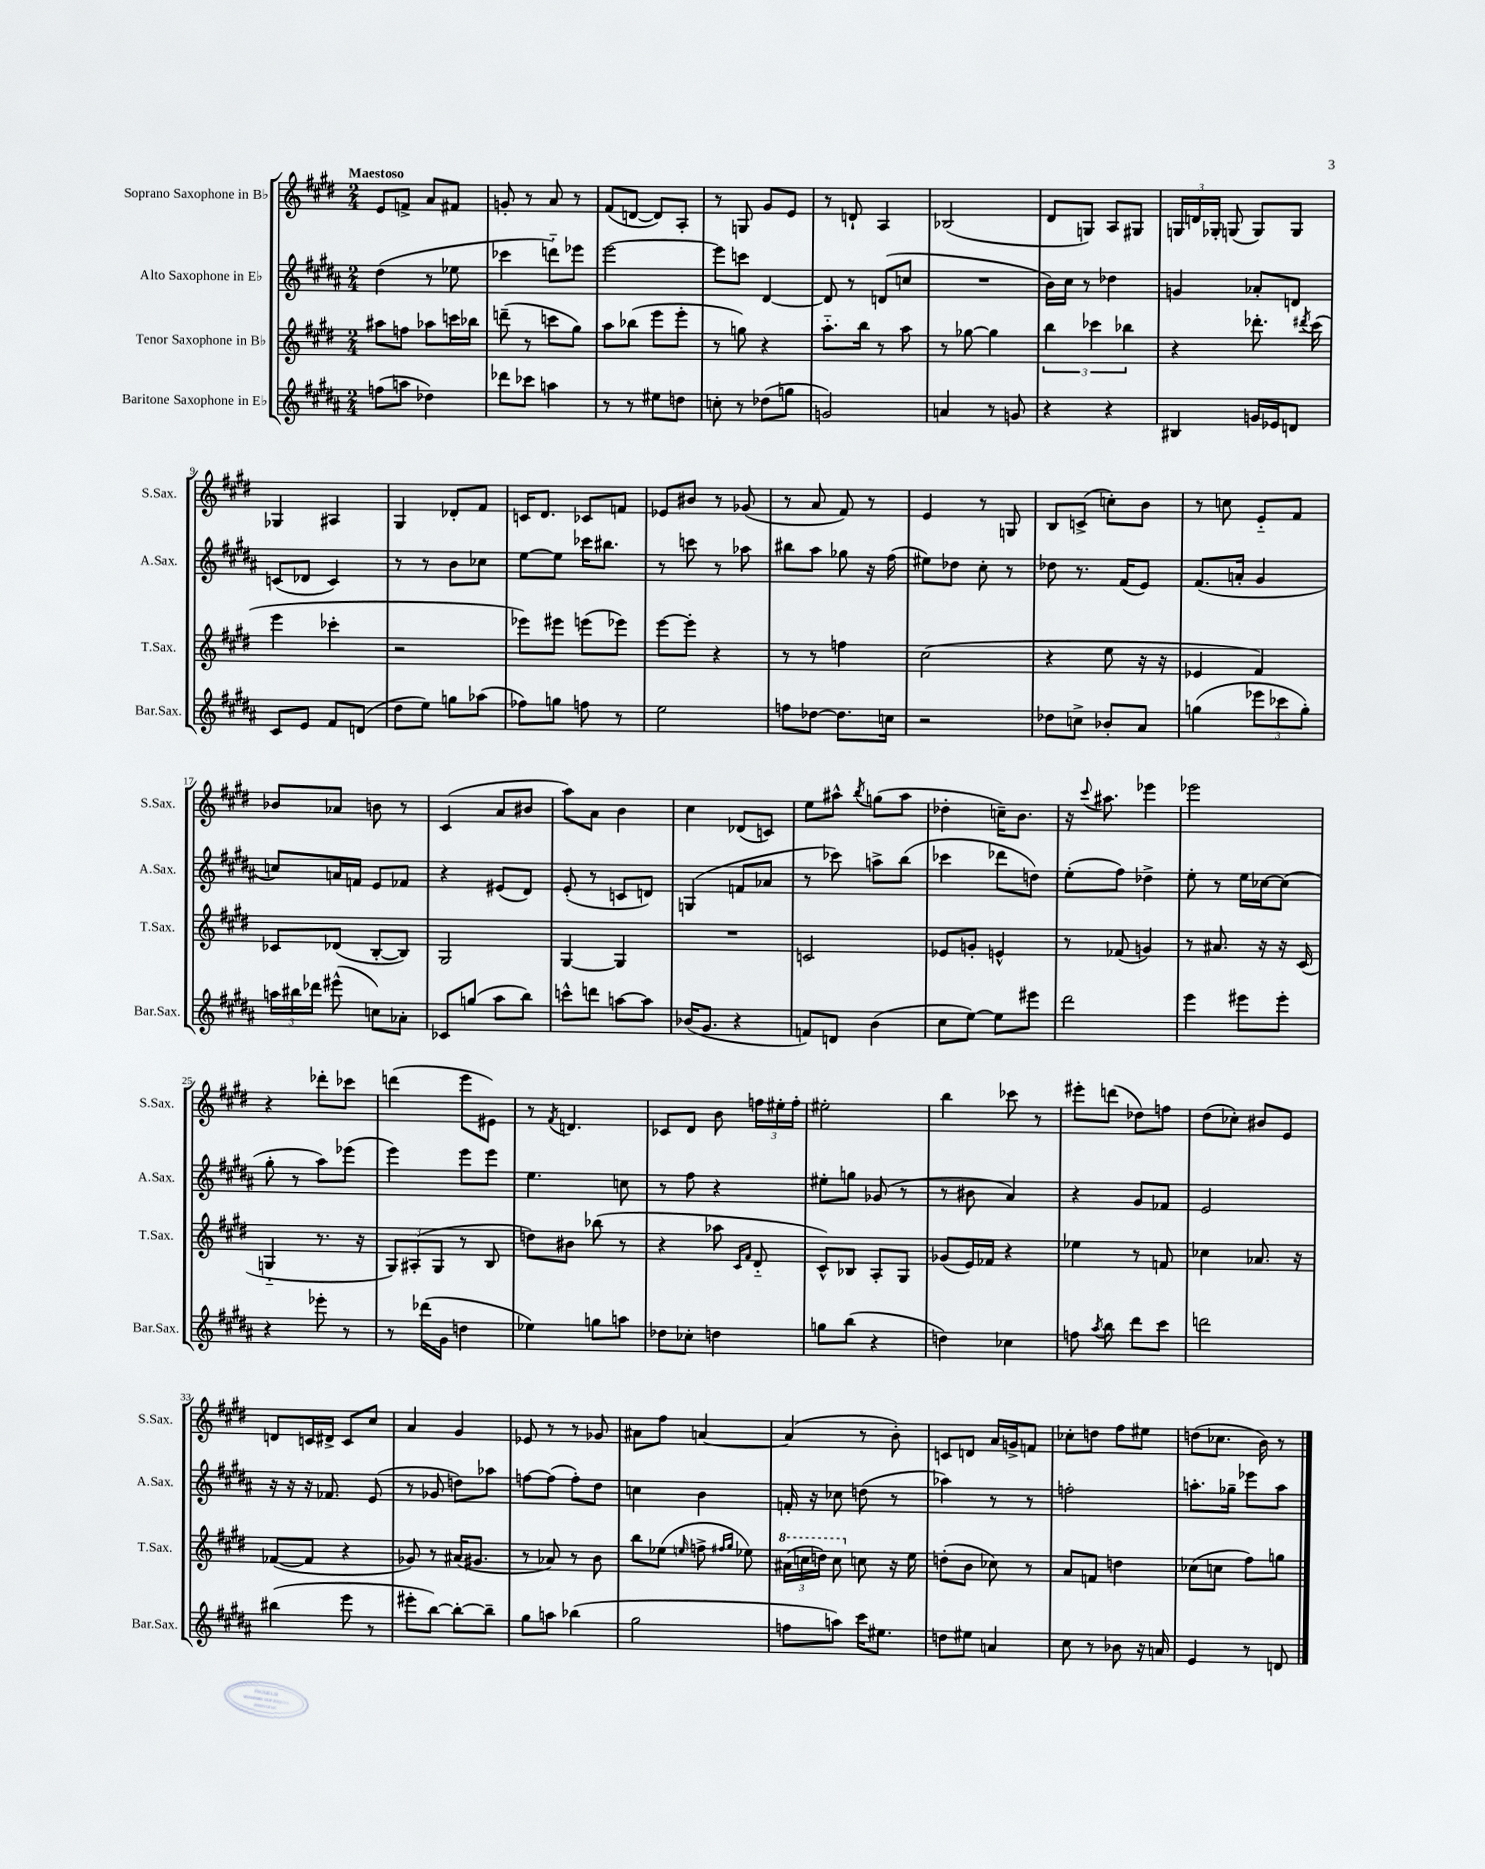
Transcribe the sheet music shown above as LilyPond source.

<<
\new StaffGroup <<
\new Staff = "s0" \with { instrumentName = "Soprano Saxophone in Bb" shortInstrumentName = "S.Sax." } {
    \clef treble \key e \major \numericTimeSignature \time 2/4 \tempo "Maestoso"
    \autoBeamOff e'8[ f'8]-> a'8[ fis'8] |
    g'8-. r8 a'8 r8 |
    fis'8[( d'8]~ d'8[) a8]-. |
    r8 g8 gis'8[ e'8] |
    r8 d'8-! a4 |
    bes2( |
    dis'8[ g8]) a8[ gis8] |
    \tuplet 3/2 { g16[ d'16 ges16]-. } g8( g8[) g8] |
    ges4 ais4 |
    gis4 des'8[-. fis'8] |
    c'16[ dis'8.] ces'8[ f'8] |
    ees'8[ bis'8] r8 ges'8( |
    r8 a'8 fis'8) r8 |
    e'4 r8 g8 |
    b8[ c'8]->( c''8[-.) b'8] |
    r8 c''8 e'8[-_ fis'8] |
    bes'8[ aes'8] b'8 r8 |
    cis'4( a'8[ bis'8] |
    a''8[) a'8] b'4 |
    cis''4 des'8[( c'8]) |
    e''8[ ais''8]-^ \acciaccatura { b''8 } g''8[( ais''8] |
    des''4-. c''16[--) b'8.] |
    r16 \appoggiatura { cis'''8 } ais''8. ees'''4 |
    ees'''2 |
    r4 des'''8[-. ces'''8] |
    d'''4( e'''8[ eis'8]) |
    r8 \acciaccatura { fis'8 } d'4. |
    ces'8[ dis'8] b'8 \tuplet 3/2 { f''16[ eis''16-. f''16]-. } |
    eis''2-. |
    b''4 ces'''8 r8 |
    eis'''8[-. d'''8]( des''8[) f''8] |
    dis''8[( ces''8]-.) bis'8[ e'8] |
    d'8[ c'16 dis'16]-> c'8[ cis''8] |
    a'4 gis'4 |
    ees'8 r8 r8 ges'8 |
    ais'8[ fis''8] a'4~ |
    a'4( r8 b'8-.) |
    c'8[ d'8] a'16[ g'16-> f'8] |
    ces''8[-. d''8] fis''8[ eis''8] |
    d''8[( ces''8.] b'16) r8 \bar "|." |
}
\new Staff = "s1" \with { instrumentName = "Alto Saxophone in Eb" shortInstrumentName = "A.Sax." } {
    \clef treble \key b \major \numericTimeSignature \time 2/4
    \autoBeamOff dis''4( r8 ees''8 |
    ces'''4 d'''8[-_) ees'''8] |
    e'''2~ |
    e'''8[ c'''8] dis'4~ |
    dis'8 r8 d'8[( c''8] |
    R2 |
    b'16[) cis''16] r8 des''4 |
    g'4 aes'8[-. d'8] |
    c'8[( des'8] c'4) |
    r8 r8 b'8[ ces''8] |
    e''8[~ e''8] ces'''16[ bis''8.] |
    r8 c'''8 r8 aes''8 |
    bis''8[ ais''8] ges''8 r16 fis''16( |
    eis''8[) des''8] cis''8-. r8 |
    des''8 r8. fis'16[( e'8]) |
    fis'8.[( a'16]-. gis'4 |
    c''8[) a'16 f'16] e'8[ fes'8] |
    r4 eis'8[( dis'8]) |
    e'8-.( r8 c'8[ d'8]) |
    g4( f'8[ aes'8] |
    r8 ces'''8) a''8[-> b''8]( |
    ces'''4 des'''8[ d''8]) |
    e''8[-.( fis''8]) des''4-> |
    e''8-. r8 e''16[ ces''16~ ces''8]( |
    gis''8-. r8 ais''8[) ees'''8]( |
    e'''4) e'''8[ e'''8] |
    e''4. c''8 |
    r8 fis''8 r4 |
    eis''8[-. g''8] ges'8( r8 |
    r8 bis'8 ais'4) |
    r4 gis'8[ fes'8] |
    e'2 |
    r16 r16 r16 fes'8. e'8( |
    r8 ges'8 d''8[) aes''8] |
    f''8[~ f''8]( f''8[-.) dis''8] |
    c''4 b'4 |
    f'16-. r16 ces''8 d''8( r8 |
    aes''4) r8 r8 |
    f''2-. |
    a''8.[-. ges''16]-- ees'''8[ a''8] \bar "|." |
}
\new Staff = "s2" \with { instrumentName = "Tenor Saxophone in Bb" shortInstrumentName = "T.Sax." } {
    \clef treble \key e \major \numericTimeSignature \time 2/4
    \autoBeamOff ais''8[ f''8] aes''8[ c'''16 bes''16] |
    d'''8--( r8 c'''8[ gis''8]) |
    a''8[ bes''8]( e'''8[ e'''8]-. |
    r8 g''8) r4 |
    a''8.[-_ b''16] r8 a''8 |
    r8 ges''8~ ges''4 |
    \tuplet 3/2 { b''4 ces'''4 bes''4 } |
    r4 des'''8.-. \acciaccatura { dis'''8 } cis'''16( |
    e'''4 ces'''4-. |
    r2 |
    ees'''8[) eis'''8] e'''8[( ees'''8]) |
    e'''8[~ e'''8]-. r4 |
    r8 r8 f''4 |
    cis''2( |
    r4 e''8 r16 r16 |
    ees'4 fis'4) |
    ces'8[ des'8]( b8[~-. b8]) |
    gis2 |
    gis4~ gis4 |
    R2 |
    c'2 |
    ees'8[ g'8]-. e'4-^ |
    r8 fes'8( g'4) |
    r8 ais'8. r16 r16 cis'16( |
    g4-_ r8. r16 |
    \tuplet 3/2 { gis8[) ais8-.( gis8] } r8 b8 |
    d''8[) bis'8] bes''8( r8 |
    r4 aes''8 \grace { cis'16[ fis'16] } dis'8-_ |
    cis'8[-^) bes8] a8[-. gis8] |
    ges'8[( e'16) fes'16] r4 |
    ees''4 r8 f'8 |
    ces''4 aes'8. r16 |
    fes'8[~( fes'8] r4 |
    ges'8) r8 ais'16[( gis'8.] |
    r8 aes'8) r8 b'8 |
    b''8[ ees''8]( \grace { e''16 } f''8-> \grace { fis''16[ gis''16] } ees''8) |
    \tuplet 3/2 { \ottava #1 ais''16[( c'''16 d'''16]) } c'''8 \ottava #0 c''8 r16 e''16 |
    d''8[-.( b'8] ces''8) r8 |
    a'8[ f'8] d''4 |
    ces''8[( c''8] fis''8[) g''8] \bar "|." |
}
\new Staff = "s3" \with { instrumentName = "Baritone Saxophone in Eb" shortInstrumentName = "Bar.Sax." } {
    \clef treble \key b \major \numericTimeSignature \time 2/4
    \autoBeamOff f''8[( a''8] des''4) |
    des'''8[ ces'''8] a''4 |
    r8 r8 eis''8[ d''8] |
    c''8-. r8 des''8[( g''8] |
    g'2) |
    a'4 r8 g'8 |
    r4 r4 |
    bis4 g'16[ ees'16 d'8] |
    cis'8[ e'8] fis'8[ d'8]( |
    dis''8[ e''8]) g''8[ aes''8]( |
    fes''8[) g''8] f''8 r8 |
    e''2 |
    f''8[ des''8]~ des''8.[ c''16] |
    r2 |
    des''8[ c''8]-> bes'8[-. ais'8] |
    g''4( \tuplet 3/2 { ees'''8[ ces'''8 g''8]-.) } |
    \tuplet 3/2 { a''16[ bis''16 des'''16] } eis'''8-^( c''8[) aes'8]-. |
    ces'8[ g''8]( ais''8[ b''8]) |
    c'''8[-^ d'''8] a''8[~ a''8] |
    bes'16[( gis'8.] r4 |
    f'8[) d'8] b'4( |
    cis''8[ e''8]~) e''8[ eis'''8] |
    dis'''2 |
    e'''4 eis'''8[ eis'''8]-. |
    r4 ees'''8-. r8 |
    r8 des'''16[( gis'16] d''4 |
    ees''4) g''8[ a''8] |
    des''8[ ces''8]-. d''4 |
    g''8[ b''8]( r4 |
    d''4) ces''4 |
    f''8 \acciaccatura { ais''8 } b''8 dis'''8[ cis'''8] |
    d'''2 |
    bis''4( e'''8 r8 |
    eis'''8[-. b''8]~) b''8[~-. b''8]-- |
    gis''8[ a''8] bes''4( |
    gis''2 |
    f''8[ a''8]) cis'''16[ eis''8.] |
    d''8[ eis''8] a'4 |
    cis''8 r8 bes'8 r16 a'16 |
    e'4 r8 d'8 \bar "|." |
}
>>
>>
